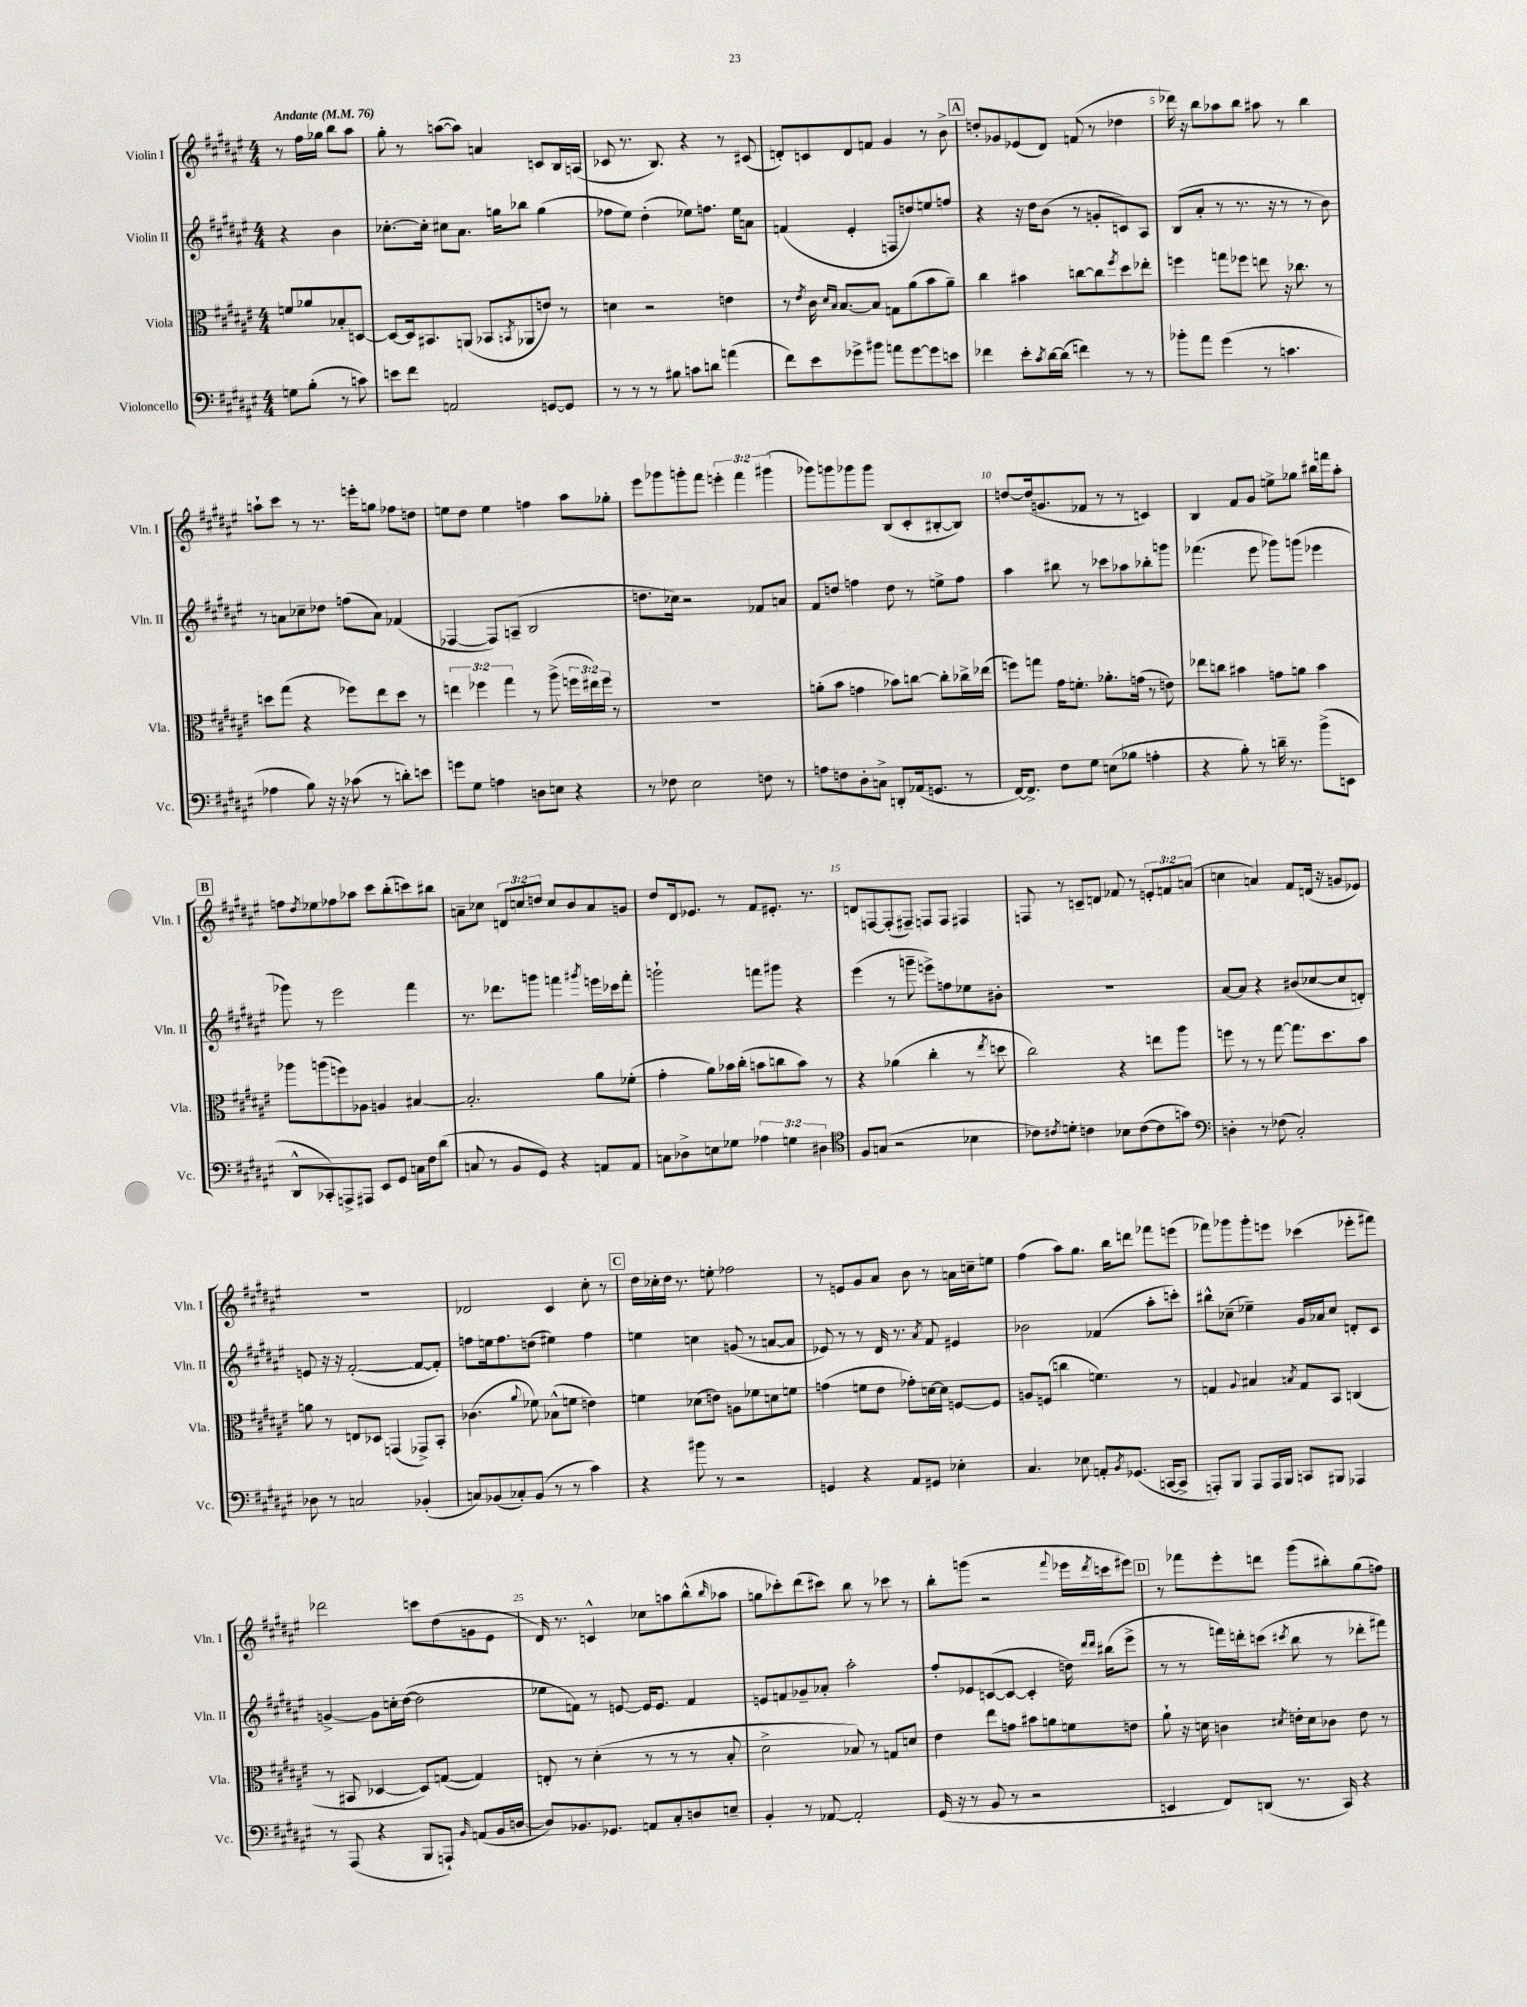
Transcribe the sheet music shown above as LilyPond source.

<<
\new StaffGroup <<
\new Staff = "s0" \with { instrumentName = "Violin I" shortInstrumentName = "Vln. I" } {
    \clef treble \key fis \major \numericTimeSignature \time 4/4 \override Staff.TupletNumber.text = #tuplet-number::calc-fraction-text \partial 2 \tempo "Andante" 4 = 76
    r8 fis''16 ges''16 b''8 ais''8 |
    gis''8-. r8 a''8~( a''8) a'4 c'8 b16 a16( |
    ces'8 r8. b8.) r4 r8 cis'8( |
    d'8-.) c'8 d'8 f'8 gis'4 r8 b'8-> |
    \mark \markup { \box "A" } d''8-. ges'8 ees'8( dis'8) f'8( r8 des''4 |
    des'''16) r16 b''8 aes''8 b''8 ais''8 r8 b''4 |
    a''8-! cis'''8 r8 r8. e'''16-. g''8 fes''8 d''8 |
    e''8 dis''8 e''4 f''4 ais''8 ges''8-. |
    eis'''8 ges'''8 g'''8-. fis'''8 \tuplet 3/2 { e'''4-. fis'''4 gis'''4( } |
    ges'''8) g'''8 ges'''8 ges'''8 b8( cis'8-. bis8~-. bis8) |
    d''8~ d''16( g'8. fes'8 r8 r8 c'4) |
    b4 fis'8 gis'8 e''8-> ges''8 bis''16 f'''16 ais''8-. |
    \mark \markup { \box "B" } f''8 \acciaccatura { dis''8 } ees''8 fes''8 aes''8 cis'''8 b''8-.( c'''8) bis''8 |
    a'8-- ces''8 \tuplet 3/2 { d'8 c''8 d''8 } c''8 b'8 a'8 g'8 |
    dis''8 dis'16 ees'8. r8 fis'8 eis'8.-. r8. |
    d'8 f8~ f8-.( fis8--) f8 f8 fis4 |
    f8 r8 c'8-- d'8 fes'8 r8 \tuplet 3/2 { e'8-. f'8 a'8( } |
    c''4 a'4) fis'8 d'16( r16 g'8 ees'8) |
    R1 |
    des'2 cis'4 cis''8-. r8 |
    \mark \markup { \box "C" } dis''16 ces''16-. dis''16 r8. e''8-. fes''2 |
    r8 e'8 gis'8 ais'8 b'8 r8 a'16 c''16-- e''8 |
    fis''4( ais''8) gis''8. b''16 d'''8 fes'''8 e'''8( |
    fes'''8) ges'''8 ges'''8-. e'''8 ces'''4( ees'''8-. fis'''8) |
    des'''2 c'''8 dis''8( g'8 eis'8 |
    dis'16) r8. c'4-^ ces''8 a''8 b''8-^( \grace { b''16 } aes''8 |
    g''8 ces'''8-.) dis'''8( cis'''8) b''8 r8 ces'''8 r8 |
    b''8-. g'''8( r2 \appoggiatura { fis'''8 } ees'''16 \acciaccatura { dis'''8 } c'''16 eis'''8) |
    \mark \markup { \box "D" } r8 fes'''8 eis'''8-. d'''8 gis'''8( bis''8-.) gis''8( f''8) \bar "|." |
}
\new Staff = "s1" \with { instrumentName = "Violin II" shortInstrumentName = "Vln. II" } {
    \clef treble \key fis \major \numericTimeSignature \time 4/4 \partial 2
    r4 b'4 |
    ces''8.~-. ces''16-. cis''8 ais'8. g''16 bes''8 g''4( |
    fes''8 eis''8) dis''4-.( ees''8) f''8. ees''16 a'8 |
    f'4( eis'4-. f8 d''8) e''8 f''8 |
    \mark \markup { \box "A" } r4 r16 dis''16 b'8( r8 g'8-. c'8) ais8 |
    b8( ais'8-. r8 r8. r16 r8 r8 b'8) |
    r8 a'8 ces''8-- des''8 f''8( a'8) fes'4( |
    fes4~ fes8) a8--( b2 |
    d''8. ces''16) r2 fes'8 a'8 |
    fis'8 d''8 f''4 d''8 r8 e''8-> f''8 |
    ais''4 bis''8 r8 ces'''8 aes''8 bes''8-. g'''8 |
    fes'''4.( eis'''8 ges'''8) g'''8( ees'''4 |
    \mark \markup { \box "B" } ges'''8) r8 eis'''2 fis'''4 |
    r8. des'''8. g'''8 f'''4 \acciaccatura { gis'''8 } e'''16 ces'''16 f'''8-. |
    g'''2-! f'''8 gis'''8 r4 |
    eis'''4( r8 g'''8-- e'''8->) f''8 ees''8 bis'8-. |
    R1 |
    ais'8~ ais'8 r4 bis'8( ces''8~ ces''8 d'8-.) |
    e'8 r16 r16 fis'2~-.( fis'8~ fis'8-.) |
    f''8 e''16 f''8. d''8( eis''4) f''4 |
    \mark \markup { \box "C" } e''4 c''4 g'8( r8 a'8~ a'8 |
    ees'8) r8 r8 dis'16 r8. \acciaccatura { ais'8 } fis'8 eis'4 |
    bes'2 fes'4( ais''8-. c'''8-.) |
    bis''8-^ ces''8--( ees''4--) gis'16 aes'16 ces''8 d'8-. cis'8 |
    g'4~-> g'8 c''16-. dis''16~( dis''2 |
    ees''8 f'8) r8 e'8~ e'16 e'8. f'4 |
    e'8 f'8 ges'8-- aes'8-. ais''2-. |
    fis''8-. ees'8 c'8~( c'8~ c'4-. d''16) \grace { dis'''16 dis'''16 } bis''16( eis'''8-> |
    \mark \markup { \box "D" } r8 r8 f'''16) d'''16-. c'''8( \acciaccatura { cis'''8 } b''8 r8 des'''8-. fis'''8) \bar "|." |
}
\new Staff = "s2" \with { instrumentName = "Viola" shortInstrumentName = "Vla." } {
    \clef alto \key fis \major \numericTimeSignature \time 4/4 \override Staff.TupletNumber.text = #tuplet-number::calc-fraction-text \partial 2
    f'8 aes'8 bes8-. d8~ |
    d8~ d16 bis,8. a,8( bes,8 \acciaccatura { b,8 } aes,8 e'8) r8 |
    d'4 r2 e'4 |
    r8 \acciaccatura { eis'8 } cis'16 \grace { dis'16 b16 } b8.~ b8 g8 ais'8( b'8 ais'8--) |
    \mark \markup { \box "A" } cis''4 bis'4 c''8~ c''8 \acciaccatura { fis''8 } dis''8 ees''8-. |
    f''4 g''8 fes''8 e''8 r16 ces''8. r8 |
    d''8 gis''8( r4 fes''8) eis''8 d''8 r8 |
    \tuplet 3/2 { e''4 fes''4 gis''4 } r8 ais''8->( \tuplet 3/2 { f''16 eis''16) f''16 } r8 |
    R1 |
    a'8-.( b'8 g'4 bes'8) c''8~ c''8-. ces''16-> ees''16( |
    f''8) g''8 gis'16 f'8.-. aes'8.-. g'16( r8 e'8) |
    ees''8 c''8 bis'4 g'8 a'8 bis'4 |
    \mark \markup { \box "B" } aes''8 a''8( f''8) aes8 a4 bis4~ |
    bis2.-. ais'8 fes'8-.( |
    gis'4-. ais'8) bes'16 cis''16-.( b'8 c''8 b'8) r8 |
    r4 aes'4( cis''4-. r8 \acciaccatura { eis''8 } d''8 |
    cis''2) r4 e''8 ais''8 |
    f''8 r8 r8 gis''8~ gis''8. dis''8. b'8 |
    a'8 r8 e8 des8 g,4( ges,8->) b,8-. |
    ces'4.( \appoggiatura { ais'8 } fes'8) bes8-^( f'8 e'4) |
    \mark \markup { \box "C" } f'4 des'8( e'8) a8 fes'8 d'8 f'8 |
    g'4( f'8 eis'8 ges'8-.) d'16~ d'16 f8~ f8 |
    a8 f8( c''4 f'4.) r8 |
    g4 \appoggiatura { ais8 } bis4 \acciaccatura { b8 } g8 b,8 c4( |
    r8 bis,8 des4~ des8) g8~( g4) |
    e8-. r8 dis'4-.( r8 r8 r8 b8-. |
    dis'2-> bes8) r8 g8 d'8 |
    eis'4 eis''8 g'8 bis'8 a'8 f'8 e'8 |
    \mark \markup { \box "D" } ais'8-! r16 d'16 c'4 \acciaccatura { dis'8 } e'16-. dis'16 ces'8 e'8 r8 \bar "|." |
}
\new Staff = "s3" \with { instrumentName = "Violoncello" shortInstrumentName = "Vc." } {
    \clef bass \key fis \major \numericTimeSignature \time 4/4 \override Staff.TupletNumber.text = #tuplet-number::calc-fraction-text \partial 2
    g8 b8-.( r8 c'8) |
    e'8 fis'8 a,2 g,8~ g,8 |
    r8 r8 r8 bis8 c'8 d'8 a'4( |
    fis'8) eis'8 ges'8-> bis'8 a'8 ges'8~ ges'8 e'8 |
    \mark \markup { \box "A" } fes'4 eis'8-. \acciaccatura { cis'8 } dis'16~ dis'16( f'4) r8 r8 |
    bes'8-. ais'8 gis'4( r8 c'4. |
    aes4 b8) r16 r16 ces'8( r8 d'8-.) e'8 |
    g'8 gis8 a4 d8 e8 r4 |
    r8 fes8 eis2 f8 r8 |
    a8 f8 dis8-. c8-> d,8-. aes,16( g,8. r8 |
    fis,16~) fis,8.-> fis8 gis8 e8( bes8 a4-. |
    r4 b8-.) r8 d'16-- r8. b'8->( e,8 |
    \mark \markup { \box "B" } dis,8-^ ces,8-.) a,,8-> ais,,8 eis,8 gis,8 c16 fis16 dis'8( |
    c8 r8 b,8 gis,8) r4 a,8 a,8 |
    c8 des8-> e8 ges8 \tuplet 3/2 { aes4 g4 dis4 } |
    \clef tenor fis8 g8( r2 bes4 |
    ces'8) \acciaccatura { cis'8 } d'8-. c'4 bes8 c'8~( c'8 g'8) |
    \clef bass d4-. r8 fes8( cis2-.) |
    des8 r8 c2 bes,4-.( |
    c8) bes,8( ces8-.) bes,8( r8 r8 cis'4) |
    \mark \markup { \box "C" } r4 bis'8 r8 r2 |
    g,4 r4 ais,8 gis,8 ees4-. |
    cis4. ees8 a,8-. \acciaccatura { b,8 } ges,8.( c,16~ c,8-> |
    a,,8-.) b,,8 a,,8 a,,16 b,,16 c,8 bis,,8 aes,,4 |
    r8 ais,,8( r4 b,,8 a,,8-!) \grace { b,16 } a,8( b,16 d16~ |
    d8) bes,8. ges,8. a,8 cis8-. d8 e8-- |
    b,4-. r8 aes,8~ aes,2-. |
    gis,16( r16 r8 b,8 r8 r2 |
    \mark \markup { \box "D" } e,4 fis,8) d,8( r8. cis,16) r4 \bar "|." |
}
>>
>>
\layout { \context { \Score \override BarNumber.break-visibility = ##(#f #t #t) barNumberVisibility = #(every-nth-bar-number-visible 5) } }
